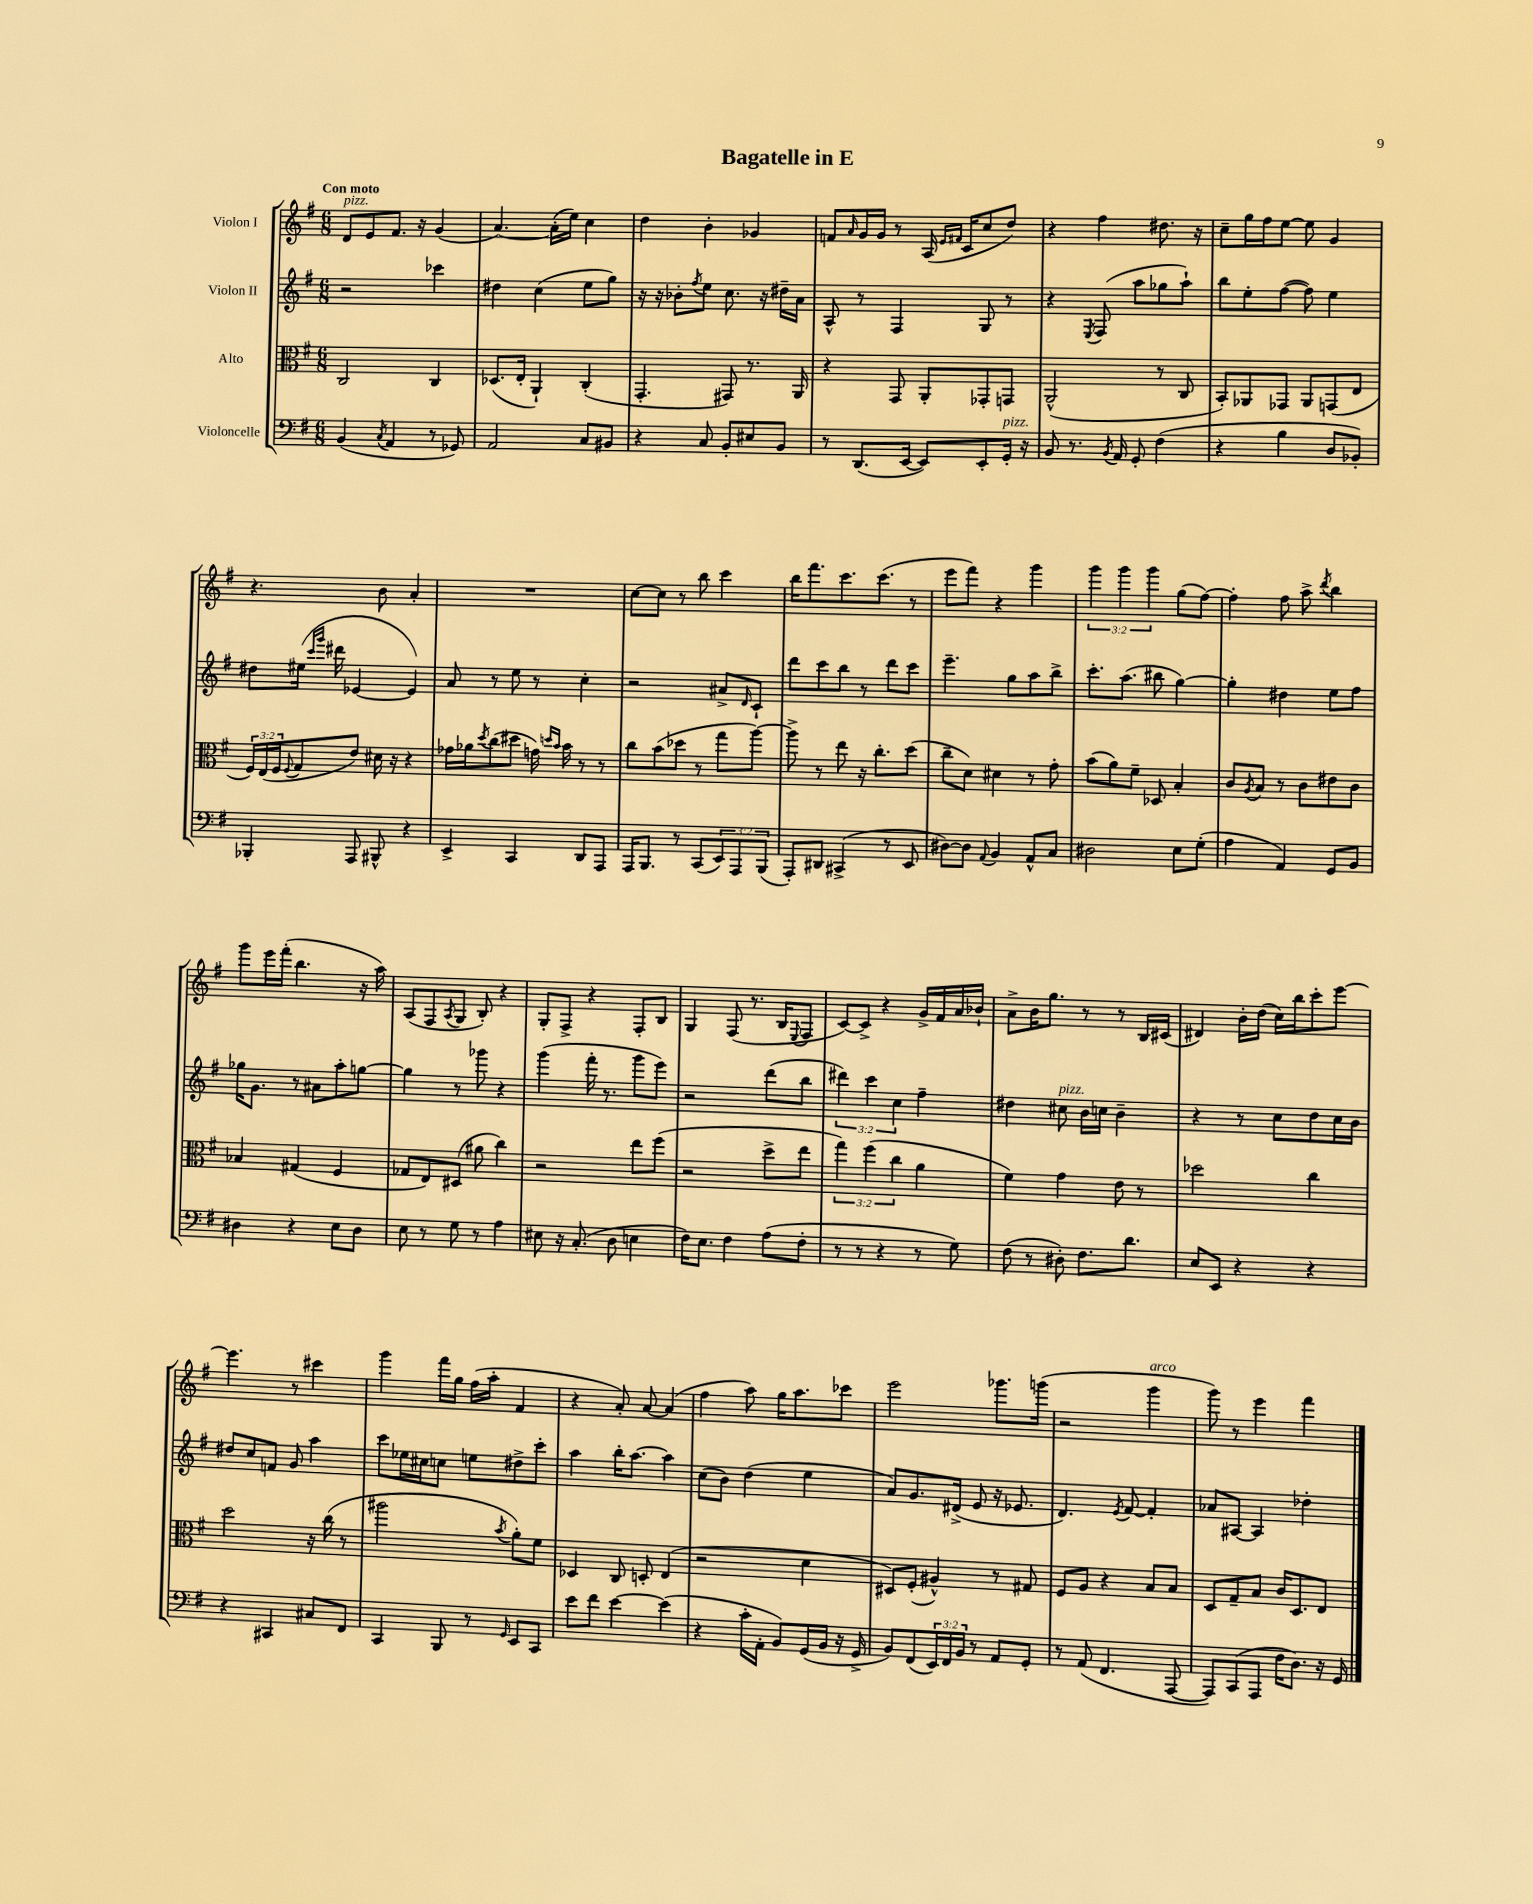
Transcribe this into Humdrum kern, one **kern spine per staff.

**kern	**kern	**kern	**kern
*part4	*part3	*part2	*part1
*staff4	*staff3	*staff2	*staff1
*I"Violoncelle	*I"Alto	*I"Violon II	*I"Violon I
*clefF4	*clefC3	*clefG2	*clefG2
*k[f#]	*k[f#]	*k[f#]	*k[f#]
*M6/8	*M6/8	*M6/8	*M6/8
=1	=1	=1	=1
!	!	!	!LO:TX:a:B:t=Con moto
!	!	!	!LO:TX:a:i:t=pizz.
(4BB/	2C/	2r	8d/L
.	.	.	8e/
8qC/	.	.	.
4AA/	.	.	8.f#/J
.	.	.	16r
8r	4C/	4ccc-X\	(4g/
8GG-X/)	.	.	.
=2	=2	=2	=2
2AA/	(8.D-X/L	4dd#X\	[4.a/)
.	16E'/Jk	.	.
.	4AA`/)	(4cc\	.
.	.	.	(16a'\LL]
.	.	.	16ee\JJ)
8C/L	(4C'/	8ee\L	4cc\
8BB#X/J	.	8gg\J)	.
=3	=3	=3	=3
4r	4.GG'/	16r	4dd\
.	.	16r	.
.	.	8b-X'\L	.
.	.	8qff#/	.
8C/	.	8ee\J	4b'\
8BB'/L	8GG#X/)	8.cc\	.
8E#X/	8.r	.	4g-X/
.	.	16r	.
8BB/J	.	16dd#X~\LL	.
.	16AA/	16a\JJ	.
=4	=4	=4	=4
8r	4r	8A^^/	8fn/L
.	.	.	16qqa/
(8.DD/L	.	8r	16g/L
.	.	.	16g/JJ
.	8GG/	4F#/	8r
[16EE/Jk	.	.	.
8EE/L])	8AA'/L	.	(16A/
.	.	.	16qqe/LL
.	.	.	16qqf#X/JJ
.	.	.	16c/KL
8EE'/	8GG-X'/	8G/	8cc/
!LO:TX:a:i:t=pizz.	!	!	!
16GG'/Jk	8GGn/J	8r	8dd/J)
16r	.	.	.
=5	=5	=5	=5
8BB/	(2AA^^/	4r	4r
8.r	.	.	.
.	.	8qE/	.
.	.	(8F#/	4ff#\
8qBB/	.	.	.
16AA/	.	.	.
8GG'/	.	8aa\L	.
(4F#\	8r	8gg-X\	8.dd#X\
.	8C/	8aa`\J)	.
.	.	.	16r
=6	=6	=6	=6
4r	8BB'/L)	8bb\L	8cc~\L
.	8AA-X/	8ee'\	16gg\L
.	.	.	16ff#\J
4B\	8GG-X/J	([8ff#\J	[8ee\J
.	8AA-/L	8ff#\])	8ee\]
8D/L	(8GGn/	4ee\	4g/
8BB-X'/J)	8E/J	.	.
!!LO:LB:g=z
=7	=7	=7	=7
4BBB-X'/	24F#/LL)	8dd#X\L	4.r
.	(24E/	.	.
.	24F#/J	.	.
.	8qqF#/	.	.
.	8G/	(16ee#X\Jk	.
.	.	16qqccc/LL	.
.	.	16qqggg/JJ	.
.	.	16ddd#X\	.
8AAA/	8e/J)	[4e-X/	.
8BBB#X^^/	16d#X\	.	8b\
.	16r	.	.
4r	4r	4e-/])	4a'/
=8	=8	=8	=8
4EE^/	16g-X\LL	8a/	2.r
.	16a-X\J	.	.
.	8qdd/	.	.
.	(8cc\	8r	.
4CC/	8dd#X\J	8ee\	.
.	16gn\)	8r	.
.	16qqddn/LL	.	.
.	16qqb/JJ	.	.
.	16b\	.	.
8DD/L	8r	4cc'\	.
8AAA/J	8r	.	.
=9	=9	=9	=9
16AAA/KL	8cc\L	2r	[8cc\L
8.BBB/J	.	.	.
.	(8b\	.	8cc\J]
8r	8dd-X\J	.	8r
(8CC/L	8r	.	8bb\
12EE/)	8gg\L	8a#X^/L	4ccc\
12AAA/	.	.	.
.	.	16qqd/	.
.	[8aa\J)	8c`/J	.
(12BBB/J	.	.	.
=10	=10	=10	=10
8AAA'/L)	8aa^\]	8ddd\L	16bb\KL
.	.	.	8.fff#\
8DD#X/J	8r	8ccc\	.
(4CC#X^/	8ee\	8bb\J	8.ccc\
.	16r	8r	.
.	8.cc'\L	.	(8.ccc\J
8r	.	8ddd\L	.
8EE/	(8dd\J	8ccc\J	8r
=11	=11	=11	=11
[8D#X\L)	8cc~\L	4.eee~\	8eee\L
8D#\J]	8d\J)	.	8fff#\J)
8qqAA/	.	.	.
4BB/	4d#X\	.	4r
.	.	8gg\L	.
8AA^^/L	8r	8aa\	4ggg\
8C/J	8g'\	8bb^\J	.
=12	=12	=12	=12
2D#X\	(8b\L	8.ccc'\L	6ggg\
.	8a\)	.	.
.	.	.	6ggg\
.	.	(8.aa\J	.
.	8f#~\J	.	.
.	.	.	6ggg\
.	8D-X/	8bb#X\	.
8E\L	4B'/	[4gg\)	(8gg\L
(8G'\J	.	.	[8ff#\J)
=13	=13	=13	=13
4A\	8c/L	4gg'\]	4ff#'\]
.	8qA/	.	.
.	8B/J	.	.
4AA/)	8r	4dd#X\	8ff#\
.	8c\L	.	8aa^\
.	.	.	8qddd/
8GG/L	8e#X\	8ee\L	4bb\
8BB/J	8c\J	8ff#\J	.
!!LO:LB:g=z
=14	=14	=14	=14
4D#X\	4B-X/	16gg-X\KL	8ggg\L
.	.	8.g\J	.
.	.	.	16eee\L
.	.	.	(16fff#'\JJ
4r	(4G#X/	8r	4.bb\
.	.	8a#X\L	.
8E\L	4F#/	8aa'\	.
8D#\J	.	[8ggn\J	16r
.	.	.	16aa\)
=15	=15	=15	=15
8E\	8G-X/L	4gg\]	(8A/L
8r	8E/)	.	8F#/
.	.	.	8qA/
8G\	(8D#X/J	8r	8G/J
8r	8a#X\	8ggg-X\	8B'/)
4A\	4cc\)	4r	4r
=16	=16	=16	=16
8E#X\	2r	(4ggg\	8G'/L
16r	.	.	8F#^/J
(8.C'/	.	.	.
.	.	16fff#'\	4r
.	.	8.r	.
8D\	.	.	.
4En\	8ee\L	8ggg\L	8F#'/L
.	(8ff#\J	8eee\J)	8B/J
=17	=17	=17	=17
16F#\KL)	2r	2r	4G/
8.E\J	.	.	.
4F#\	.	.	(8F#/
.	.	.	8.r
(8A\L	8dd^\L	(8ddd\L	.
.	.	.	16B/KL
.	.	.	8qqE/
8F#'\J	8ee\J	8bb\J	8F#/J
=18	=18	=18	=18
8r	6gg\)	6ddd#X\)	[8c/L)
8r	.	.	8c^/J]
.	(6ff#\	6ccc\	.
4r	.	.	4r
.	6cc\	6cc\	.
8r	4a\	4ff#~\	16g^/LL
.	.	.	16f#/
8G\)	.	.	16a/
.	.	.	16b-X`/JJ
=19	=19	=19	=19
(8F#\	4f#\)	4dd#X\	8a^\L
8r	.	.	16b\K
.	.	.	8.gg\J
!	!	!LO:TX:a:i:t=pizz.	!
8D#X'\)	4g\	8cc#X\	.
8.F#\L	.	16b\LL	8r
.	.	16ccn\JJ	.
.	8e\	4b~\	8r
8.d\J	.	.	.
.	8r	.	16B/LL
.	.	.	(16c#X/JJ
=20	=20	=20	=20
8E/L	2dd-X\	4r	4d#X/)
8EE/J	.	.	.
4r	.	8r	16b'\LL
.	.	.	(16dd\JJ
.	.	8cc\L	16cc\LL)
.	.	.	16bb\J
4r	4cc\	8dd\	8ccc'\
.	.	16cc\L	[8eee\J
.	.	16b\JJ	.
!!LO:LB:g=z
=21	=21	=21	=21
4r	2dd\	8dd#X/L	4.eee\]
.	.	8cc/	.
4CC#X/	.	8fn/J	.
.	.	8g/	8r
8C#X/L	16r	4aa\	4ccc#X\
.	(16cc\	.	.
8FF#/J	8r	.	.
=22	=22	=22	=22
4CC/	2aa#X\	8ccc\L	4ggg\
.	.	16ee-X\L	.
.	.	16cc#X\J	.
8BBB/	.	8ccn\J	16fff#\LL
.	.	.	16gg\JJ
8r	.	8een\L	(16ff#\LL
.	.	.	16aa'\JJ
16qqGG/	8qb/	.	.
8EE/L	8a'\L)	8dd#X^\	4f#/
8CC/J	8f#\J	8ccc'\J	.
=23	=23	=23	=23
8e\L	4D-X/	4aa\	4r
8f#\J	.	.	.
[4e\	8C/	16bb'\KL	8a'/)
.	.	[8.aa\J	.
.	8Dn'/	.	[8a/
(4e\]	(4E/	4aa\]	(4a/]
=24	=24	=24	=24
4r	2r	(8cc\L	4ff#\
.	.	8b\J)	.
16c'\LL	.	(4dd\	8aa\)
16AA'\JJ	.	.	.
8BB/L)	.	.	16gg\KL
.	.	.	8.aa\
(16GG/L	4d\	4ee\	.
16BB/JJ	.	.	.
16r	.	.	8ccc-X\J
16GG^/	.	.	.
=25	=25	=25	=25
8BB/L)	8D#X/L)	8a/L)	2eee\
(8FF#/	(8F#'/J	8.g/	.
24EE/L)	4A#X^^/)	.	.
24FF#/	.	.	.
.	.	(16d#X^/Jk	.
24BB/JJ	.	.	.
8r	.	8e/	.
8AA/L	8r	16r	8.ggg-X\L
.	.	8.e-X/	.
8GG'/J	8G#X/	.	.
.	.	.	(16gggn\Jk
=26	=26	=26	=26
8r	8F#/L	4.d/)	2r
(8AA/	8A/J	.	.
4.FF#/	4r	.	.
.	.	8qe/	.
.	.	[8f#/	.
!	!	!	!LO:TX:a:i:t=arco
.	8B/L	4f#'/]	4ggg\
[8AAA/	8B/J	.	.
=27	=27	=27	=27
8AAA/L])	8D/L	8a-X/L	8ggg\)
(8CC/	8G~/	[8A#X/J	8r
8AAA/J	8B/J	4A#/]	4eee\
16F#\KL	16c/KL	.	.
8.D\J)	8.D/	.	.
.	.	4dd-X'\	4fff#\
16r	8E/J	.	.
16GG/	.	.	.
==	==	==	==
*-	*-	*-	*-
